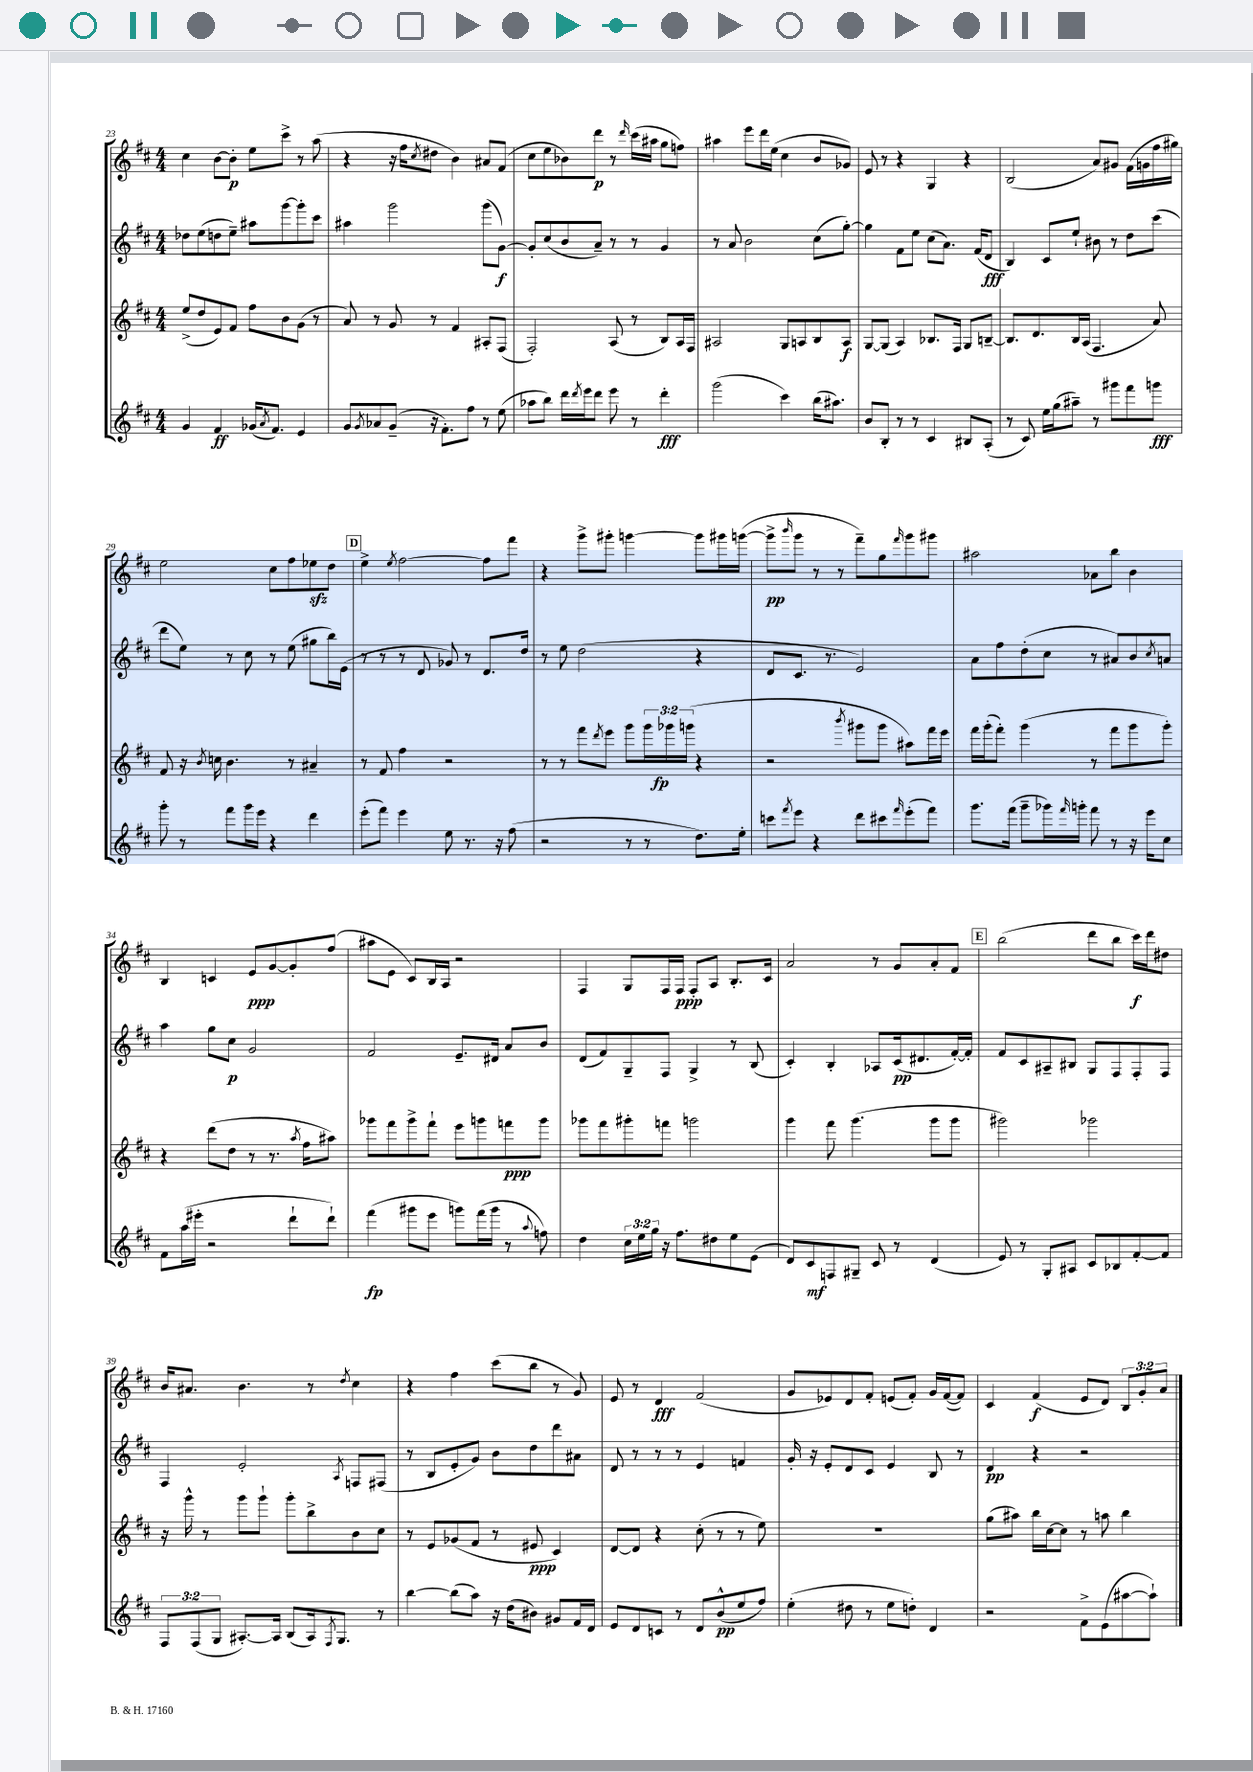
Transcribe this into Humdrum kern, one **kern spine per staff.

**kern	**dynam	**kern	**dynam	**kern	**dynam	**kern	**dynam
*part4	*part4	*part3	*part3	*part2	*part2	*part1	*part1
*staff4	*staff4	*staff3	*staff3	*staff2	*staff2	*staff1	*staff1
*clefG2	*	*clefG2	*	*clefG2	*	*clefG2	*
*k[f#c#]	*	*k[f#c#]	*	*k[f#c#]	*	*k[f#c#]	*
*M4/4	*	*M4/4	*	*M4/4	*	*M4/4	*
=23	=23	=23	=23	=23	=23	=23	=23
4g/	.	(8ee^/L	.	8dd-X\L	.	4cc#\	.
.	.	8dd/	.	(8ee\	.	.	.
4f#/	ff	8e/)	.	8ddn\	.	[8b\L	.
.	.	8f#/J	.	8ee~\J)	.	8b'\J]	p
(16g-X/KL	.	8ff#\L	.	8aa#X\L	.	8ee\L	.
8qa/	.	.	.	.	.	.	.
8.f#/J)	.	.	.	.	.	.	.
.	.	8b\	.	[8ggg\	.	8ccc#^\J	.
4e/	.	(8g\J	.	8ggg'\]	.	8r	.
.	.	8r	.	8ccc#\J	.	(8aa\	.
=24	=24	=24	=24	=24	=24	=24	=24
8g/L	.	8a/)	.	4aa#X\	.	4r	.
8qg/	.	.	.	.	.	.	.
8a-X/	.	8r	.	.	.	.	.
(8g~/J	.	8g/	.	2ggg\	.	16r	.
.	.	.	.	.	.	16ff#\KL	.
.	.	.	.	.	.	8qcc#/	.
16r	.	8r	.	.	.	8dd#X\J	.
8.f#'\L)	.	.	.	.	.	.	.
.	.	4f#/	.	.	.	4b\)	.
8ff#\J	.	.	.	.	.	.	.
8r	.	8A#X'/L	.	(8ggg\L	.	8a#X/L	.
(8ee\	.	(8F#/J	.	[8g\J)	f	(8f#/J	.
=25	=25	=25	=25	=25	=25	=25	=25
8aa-X\L	.	2F#'/)	.	8g'/L]	.	8cc#\L	.
8bb\J)	.	.	.	(8cc#/	.	8ee\	.
16ddd\LL	.	.	.	8b/	.	8b-X\)	.
8qddd/	.	.	.	.	.	.	.
16eee\J	.	.	.	.	.	.	.
8ddd\J	.	.	.	8a~/J)	.	8ddd\J	p
8eee\	.	(8A/	.	8r	.	8r	.
.	.	.	.	.	.	16qqddd/	.
8r	.	8r	.	8r	.	(16ccc#\LL	.
.	.	.	.	.	.	16aa#X\JJ	.
4ddd'\	fff	8B/L)	.	4g/	.	8gg\L	.
.	.	16A/L	.	.	.	8ffn\J)	.
.	.	16F#/JJ	.	.	.	.	.
=26	=26	=26	=26	=26	=26	=26	=26
(2ggg\	.	2A#X/	.	8r	.	4aa#X\	.
.	.	.	.	8a/	.	.	.
.	.	.	.	2b\	.	8eee\L	.
.	.	.	.	.	.	16ddd\L	.
.	.	.	.	.	.	(16ee\JJ	.
4ccc#\)	.	8G/L	.	.	.	4cc#\	.
.	.	8An/	.	.	.	.	.
(16bb\KL	.	8B/	.	(8cc#\L	.	8b/L	.
8.aa#X\J)	.	.	.	.	.	.	.
.	.	8A/J	f	[8gg'\J)	.	8g-X/J)	.
=27	=27	=27	=27	=27	=27	=27	=27
8b/L	.	[8G/L	.	4gg\]	.	8e/	.
8B'/J	.	(8G/J]	.	.	.	8r	.
8r	.	4A/)	.	8f#\L	.	4r	.
8r	.	.	.	8ee\J	.	.	.
4c#/	.	8.B-X/L	.	(8cc#\L	.	4G/	.
.	.	.	.	8.a\J)	.	.	.
.	.	16F#/Jk	.	.	.	.	.
8B#X/L	.	8G/L	.	.	.	4r	.
.	.	.	.	(16f#/KL	.	.	.
(8A'/J	.	[8Bn~/J	.	8d/J	fff	.	.
=28	=28	=28	=28	=28	=28	=28	=28
8r	.	8.B/L]	.	4B/)	.	(2B/	.
8c#/)	.	.	.	.	.	.	.
.	.	8.d/	.	.	.	.	.
16ee\LL	.	.	.	8c#/L	.	.	.
(16gg\J	.	.	.	.	.	.	.
8aa#X~\J)	.	16B/L	.	8ee`/J	.	.	.
.	.	(16A/JJ	.	.	.	.	.
8r	.	4.F#/	.	8b#X\	.	8a/L)	.
8ggg#X\L	.	.	.	8r	.	8g#X/J	.
8fff#\	.	.	.	8dd\L	.	(16f#\LL	.
.	.	.	.	.	.	16gn\	.
8gggn\J	fff	8a/)	.	(8ccc#\J	.	16ff#\	.
.	.	.	.	.	.	16gg#X\JJ)	.
!!LO:LB:g=z
=29	=29	=29	=29	=29	=29	=29	=29
8ggg'\	.	8f#/	.	8ddd\L	.	2ee\	.
8r	.	16r	.	8ee\J)	.	.	.
.	.	8qb/	.	.	.	.	.
.	.	16ccn\	.	.	.	.	.
8fff#\L	.	4.b\	.	8r	.	.	.
16ggg\L	.	.	.	8cc#\	.	.	.
16eee\JJ	.	.	.	.	.	.	.
4r	.	.	.	8r	.	8cc#\L	.
.	.	8r	.	(8ee\	.	8ff#\	.
4ddd\	.	4a#X~/	.	8gg#X\L	.	8ee-Xzz\	.
.	.	.	.	16bb\L)	.	8dd\J	.
.	.	.	.	(16e\JJ	.	.	.
!!LO:REH:place=s1:t=D
=30	=30	=30	=30	=30	=30	=30	=30
(8eee'\L	.	8r	.	8r	.	4ee^\	.
8fff#\J)	.	8f#/	.	8r	.	.	.
.	.	.	.	.	.	8qee/	.
4eee\	.	4ff#\	.	8r	.	[2ff#\	.
.	.	.	.	8d/	.	.	.
8ee\	.	2r	.	8g-X/)	.	.	.
8.r	.	.	.	8r	.	.	.
.	.	.	.	8.d/L	.	8ff#\L]	.
16r	.	.	.	.	.	.	.
(8ff#\	.	.	.	.	.	8fff#\J	.
.	.	.	.	16dd/Jk	.	.	.
=31	=31	=31	=31	=31	=31	=31	=31
2r	.	8r	.	8r	.	4r	.
.	.	8r	.	8ee\	.	.	.
.	.	8fff#\L	.	(2dd\	.	8ggg^\L	.
.	.	8qddd/	.	.	.	.	.
.	.	8eee\J	.	.	.	8ggg#X'\J	.
8r	.	8ggg\L	.	.	.	[4gggn\	.
8r	.	24ggg\L	.	.	.	.	.
.	.	24ggg-X\	fp	.	.	.	.
.	.	(24gggn\JJ	.	.	.	.	.
8.dd\L)	.	4r	.	4r	.	8ggg\L]	.
.	.	.	.	.	.	16ggg#X\L	.
16ee'\Jk	.	.	.	.	.	([16gggn\JJ	.
=32	=32	=32	=32	=32	=32	=32	=32
8cccn\L	.	2r	.	8d/L	.	8ggg^\L]	pp
8qfff#/	.	.	.	.	.	16qqbbb/	.
8eee\J	.	.	.	8.c#/J	.	8ggg\J	.
4r	.	.	.	.	.	8r	.
.	.	.	.	8.r	.	.	.
.	.	.	.	.	.	8r	.
.	.	8qbbb/	.	.	.	.	.
8ddd\L	.	8ggg#X\L	.	2e/)	.	8fff#~\L)	.
8ccc#X\	.	8ggg#\J	.	.	.	8gg\	.
16qqfff#/	.	.	.	.	.	16qqfff#/	.
(8eee'\	.	8aa#X\L)	.	.	.	8ggg\	.
8fff#\J)	.	16fff#\L	.	.	.	8ggg#X\J	.
.	.	16eee\JJ	.	.	.	.	.
=33	=33	=33	=33	=33	=33	=33	=33
8.ggg\L	.	16fff#\LL	.	8a\L	.	2aa#X\	.
.	.	(16ggg'\J	.	.	.	.	.
.	.	8fff#'\J)	.	8ff#\	.	.	.
(16fff#\Jk	.	.	.	.	.	.	.
8ggg~\L	.	(4ggg\	.	(8dd'\	.	.	.
16ggg-X\L)	.	.	.	8cc#\J	.	.	.
16qqfff#/	.	.	.	.	.	.	.
16gggn'\JJ	.	.	.	.	.	.	.
8fff#\	.	8r	.	8r	.	8a-X\L	.
8r	.	8fff#\L	.	8a#X/L)	.	8bb\J	.
16r	.	8ggg\	.	8b/	.	4b\	.
16eee\KL	.	.	.	.	.	.	.
.	.	.	.	8qcc#/	.	.	.
8cc#\J	.	8ggg'\J)	.	8an/J	.	.	.
!!LO:LB:g=z
=34	=34	=34	=34	=34	=34	=34	=34
8f#\L	.	4r	.	4aa\	.	4B/	.
(16aa\L	.	.	.	.	.	.	.
16eee#X'\JJ	.	.	.	.	.	.	.
2r	.	(8ddd\L	.	8gg\L	.	4cn/	.
.	.	8dd\J	.	8cc#\J	p	.	.
.	.	8r	.	2g/	.	8e/L	ppp
.	.	8.r	.	.	.	[8g/	.
8ddd`\L	.	.	.	.	.	8g'/]	.
.	.	8qaa/	.	.	.	.	.
.	.	16ff#\KL	.	.	.	.	.
8ddd`\J)	.	8aa#X\J)	.	.	.	(8ff#/J	.
=35	=35	=35	=35	=35	=35	=35	=35
(4fff#\	fp	8ggg-X\L	.	2f#/	.	8aa#X\L	.
.	.	8fff#\	.	.	.	8e\J	.
8ggg#X\L	.	8ggg-^\	.	.	.	8c#/L)	.
8eee\J	.	8fff#`\J	.	.	.	16B/L	.
.	.	.	.	.	.	16A/JJ	.
8gggn\L)	.	8eee\L	.	8.e~/L	.	2r	.
(16fff#\L	.	8gggn\	.	.	.	.	.
16ggg\JJ	.	.	.	16d#X/Jk	.	.	.
8r	.	8fffn\	ppp	8a/L	.	.	.
8qqaa/	.	.	.	.	.	.	.
8ffn\)	.	8ggg\J	.	8b/J	.	.	.
=36	=36	=36	=36	=36	=36	=36	=36
4dd\	.	8ggg-X\L	.	(8d/L	.	4F#/	.
.	.	8fff#\	.	8f#/)	.	.	.
24cc#\LL	.	8ggg#X'\	.	8G~/	.	8G/L	.
24ee\	.	.	.	.	.	.	.
24gg\JJ	.	.	.	.	.	.	.
16r	.	8fffn\J	.	8F#/J	.	16F#/L	.
8.ff#\L	.	.	.	.	.	16F#/JJ	ppp
.	.	2gggn\	.	4G^/	.	8F#'/L	.
8dd#X\	.	.	.	.	.	8A/J	.
8ee\	.	.	.	8r	.	8.B'/L	.
(8e\J	.	.	.	(8B/	.	.	.
.	.	.	.	.	.	16c#/Jk	.
=37	=37	=37	=37	=37	=37	=37	=37
8d/L)	.	4ggg\	.	4c#'/)	.	2a/	.
8c#/	mf	.	.	.	.	.	.
8Fn/	.	8fff#\	.	4B'/	.	.	.
8G#X~/J	.	(4.ggg\	.	.	.	.	.
8c#/	.	.	.	8A-X/L	.	8r	.
8r	.	.	.	(16c#/k	pp	8g/L	.
.	.	.	.	8.d#X/	.	.	.
(4d/	.	8ggg\L	.	.	.	8a'/	.
.	.	8ggg\J	.	[16f#'/L)	.	8f#/J	.
.	.	.	.	16f#'/JJ]	.	.	.
!!LO:REH:place=s1:t=E
=38	=38	=38	=38	=38	=38	=38	=38
8e/)	.	2ggg#X\)	.	8f#/L	.	(2bb\	.
8r	.	.	.	8c#/	.	.	.
8G'/L	.	.	.	8A#X~/	.	.	.
8A#X/J	.	.	.	8B#X/J	.	.	.
8c#/L	.	2ggg-X\	.	8G/L	.	8ddd\L	.
8B-X/	.	.	.	8F#/	.	8bb\J	.
[8f#'/	.	.	.	8F#'/	.	16ccc#\LL)	f
.	.	.	.	.	.	16ddd\J	.
8f#/J]	.	.	.	8F#/J	.	8dd#X\J	.
!!LO:LB:g=z
=39	=39	=39	=39	=39	=39	=39	=39
12F#/L	.	16r	.	4F#/	.	16b/KL	.
.	.	16ggg^^\	.	.	.	8.a#X/J	.
(12F#/	.	.	.	.	.	.	.
.	.	8r	.	.	.	.	.
12G/J	.	.	.	.	.	.	.
[8.A#X'/L)	.	8ggg\L	.	2e'/	.	4.b\	.
.	.	8ggg`\J	.	.	.	.	.
16A#/Jk]	.	.	.	.	.	.	.
(8B/L	.	8ggg'\L	.	.	.	.	.
16A#/k)	.	8bb^\	.	.	.	8r	.
8qF#/	.	.	.	.	.	.	.
8.G/J	.	.	.	.	.	.	.
.	.	.	.	8qA/	.	8qdd/	.
.	.	8b\	.	8Fn/L	.	4cc#\	.
8r	.	8cc#\J	.	(8F#X/J	.	.	.
=40	=40	=40	=40	=40	=40	=40	=40
[4bb\	.	8r	.	8r	.	4r	.
.	.	8e/L	.	8B/L	.	.	.
(8bb\L]	.	(8g-X/	.	8e'/	.	4ff#\	.
8aa\J)	.	8f#/J	.	8g/J)	.	.	.
16r	.	8r	.	8b\L	.	(8ccc#\L	.
(16dd\KL	.	.	.	.	.	.	.
8b#X\J)	.	8e#X/	ppp	8dd\	.	8bb\J	.
8g#X/L	.	4c#/)	.	8ddd\	.	8r	.
16f#/L	.	.	.	8a#X\J	.	8g/)	.
16d/JJ	.	.	.	.	.	.	.
=41	=41	=41	=41	=41	=41	=41	=41
8e/L	.	[8d/L	.	8d/	.	8e/	.
8d/	.	8d/J]	.	8r	.	8r	.
8cn/J	.	4r	.	8r	.	4d/	fff
8r	.	.	.	8r	.	.	.
8d/L	.	(8cc#'\	.	4e/	.	(2f#/	.
(8b^^/	pp	8r	.	.	.	.	.
8ee/	.	8r	.	4fn/	.	.	.
8ff#/J)	.	8ee\)	.	.	.	.	.
=42	=42	=42	=42	=42	=42	=42	=42
(4ee'\	.	1r	.	16g'/	.	8g/L	.
.	.	.	.	16r	.	.	.
.	.	.	.	8e'/L	.	8e-X/)	.
8dd#X\	.	.	.	8d/	.	8d/	.
8r	.	.	.	8c#/J	.	8f#'/J	.
8ee\L	.	.	.	4e/	.	(8en/L	.
8ddn'\J)	.	.	.	.	.	8f#'/J)	.
4d/	.	.	.	8B/	.	16g/LL	.
.	.	.	.	.	.	([16f#/J	.
.	.	.	.	8r	.	8f#/J])	.
=43	=43	=43	=43	=43	=43	=43	=43
2r	.	(8gg\L	.	4d/	pp	4c#/	.
.	.	8aa#X\J)	.	.	.	.	.
.	.	16bb\LL	.	4r	.	(4f#/	f
.	.	[16cc#\J	.	.	.	.	.
.	.	8cc#\J]	.	.	.	.	.
8f#^\L	.	8r	.	2r	.	8e/L	.
(8e\	.	8aan\	.	.	.	8d/J)	.
[8aa#X\	.	4bb\	.	.	.	12B/L	.
.	.	.	.	.	.	12g'/	.
8aa#`\J])	.	.	.	.	.	.	.
.	.	.	.	.	.	12a/J	.
==	==	==	==	==	==	==	==
*-	*-	*-	*-	*-	*-	*-	*-
